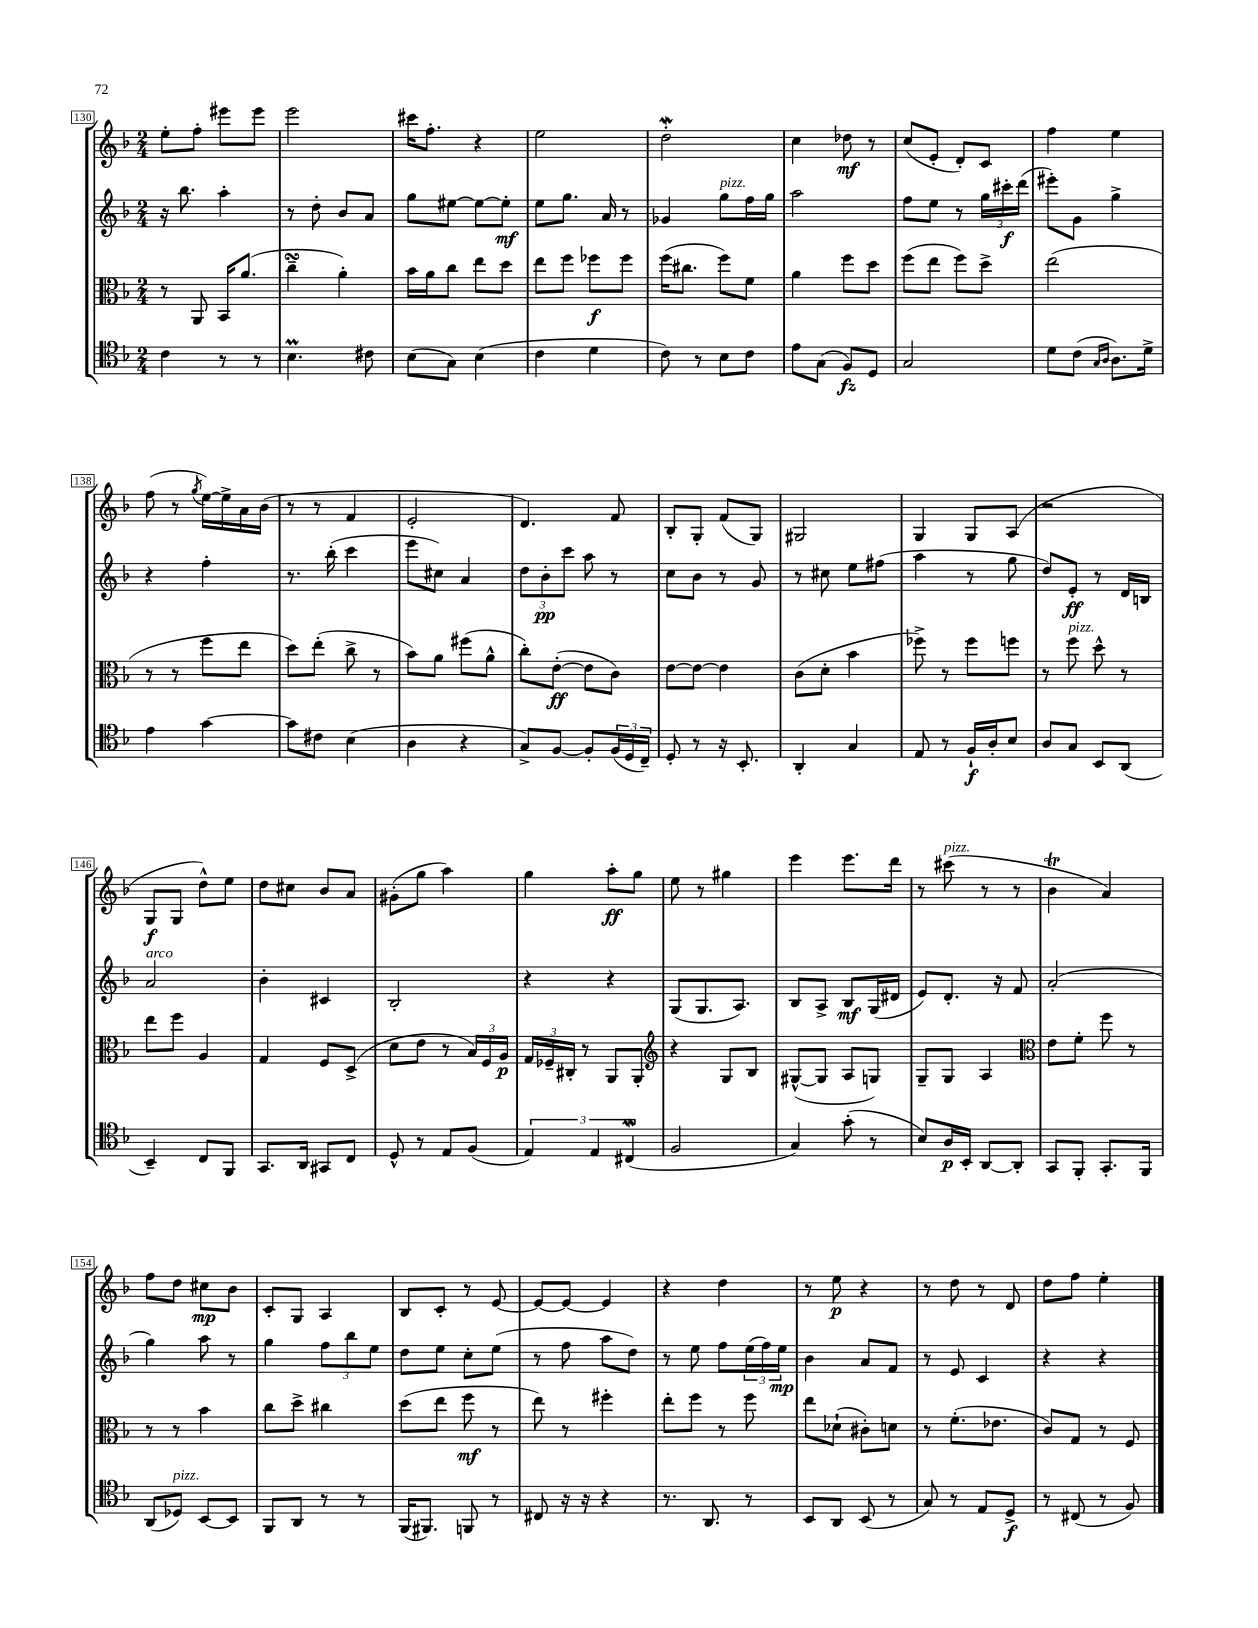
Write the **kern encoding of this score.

**kern	**kern	**kern	**kern
*staff4	*staff3	*staff2	*staff1
*clefC4	*clefC3	*clefG2	*clefG2
*k[b-]	*k[b-]	*k[b-]	*k[b-]
*M2/4	*M2/4	*M2/4	*M2/4
4c	8r	16r	8ee'
.	.	8.bb-	.
.	8AA	.	8ff'
8r	16BB-	4aa'	8eee#
.	(8.a	.	.
8r	.	.	8eee#
=	=	=	=
4.B-	4cc~	8r	2eee
.	.	8dd'	.
.	4a')	8b-	.
8c#	.	8a	.
=	=	=	=
(8B-	16b-	8gg	16ccc#
.	16a	.	8.ff'
8G)	8cc	[8ee#	.
(4B-	8ee	8ee#_	4r
.	8dd	8ee#']	.
=	=	=	=
4c	8ee	8ee	2ee
.	8ff	8.gg	.
4d	8ff-	.	.
.	.	16a	.
.	8ff-	8r	.
=	=	=	=
8c)	(16ff	4g-	2dd'
.	8.cc#	.	.
8r	.	.	.
8B-	8ff)	8gg	.
8c	8f	16ff	.
.	.	16gg	.
=	=	=	=
8e	4a	2aa	4cc
(8G	.	.	.
8F)	8ff	.	8dd-
8D	8dd	.	8r
=	=	=	=
2G	(8ff	8ff	(8cc
.	8ee	8ee	8e'
.	8ff)	8r	8d')
.	8dd^	24gg	8c
.	.	24ccc#'	.
.	.	(24ddd	.
=	=	=	=
8d	(2ee	8eee#')	4ff
(8c	.	8g	.
16qqG	.	.	.
16qqA	.	.	.
8.A)	.	4gg^	4ee
16d^	.	.	.
=	=	=	=
4e	8r	4r	(8ff
.	8r	.	8r
.	.	.	8qgg
[4g	8ff	4ff'	[16ee)
.	.	.	16ee^]
.	8ee	.	16a
.	.	.	(16b-
=	=	=	=
8g]	8dd)	8.r	8r
8c#	(8ee'	.	8r
.	.	(16bb-'	.
(4B-	8cc^	4ccc	4f
.	8r	.	.
=	=	=	=
4A	8b-)	8eee	2e'
.	8a	8cc#)	.
4r	(8ff#	4a	.
.	8a^^	.	.
=	=	=	=
8G^)	8cc')	12dd	4.d)
.	.	12b-'	.
[8F	([8e'	.	.
.	.	12ccc	.
8F']	8e]	8aa	.
(24F	8c)	8r	8f
24D	.	.	.
24C~)	.	.	.
=	=	=	=
8D'	[8e	8cc	8B-'
8r	8e_	8b-	8G'
16r	4e]	8r	(8f
8.BB-'	.	.	.
.	.	8g	8G)
=	=	=	=
4AA'	(8c	8r	2G#
.	8d'	8cc#	.
4G	4b-	8ee	.
.	.	(8ff#	.
=	=	=	=
8E	8ff-^)	4aa	4G
8r	8r	.	.
16F`	8ff-	8r	8G
16A'	.	.	.
8B-	8ff	8gg	(8A
=	=	=	=
8A	8r	8dd)	2r
8G	8ff	8e'	.
8BB-	8dd^^	8r	.
(8AA	8r	16d	.
.	.	16B	.
=	=	=	=
4BB-~)	8ee	2a	8G
.	8ff	.	8G
8C	4A	.	8dd^^)
8FF	.	.	8ee
=	=	=	=
8.GG	4G	4b-'	8dd
.	.	.	8cc#
16AA	.	.	.
8GG#	8F	4c#	8b-
8C	(8D^	.	8a
=	=	=	=
8D^^	8d	2B-'	(8g#'
8r	8e	.	8gg
8E	8r	.	4aa)
(8F	24B-)	.	.
.	24F	.	.
.	24A	.	.
=	=	=	=
6E)	24G	4r	4gg
.	24F-~	.	.
.	24C#'	.	.
.	8r	.	.
6E	.	.	.
.	8AA	4r	8aa'
(6C#	.	.	.
.	8AA'	.	8gg
=	=	=	=
*	*clefG2	*	*
2F	4r	(8G	8ee
.	.	8.G	8r
.	8G	.	4gg#
.	.	8.A)	.
.	8B-	.	.
=	=	=	=
4G)	([8G#^^	8B-	4eee
.	8G#]	8A^	.
(8g'	8A	8B-	8.eee
8r	8G)	(16G	.
.	.	16d#	16ddd
=	=	=	=
8B-)	8G~	8e)	8r
16A	8G	8.d'	(8ccc#
16BB-'	.	.	.
[8AA	4A	.	8r
.	.	16r	.
8AA']	.	8f	8r
=	=	=	=
*	*clefC3	*	*
8GG	8e	(2a'	4b-
8FF'	8f'	.	.
8.GG'	8ff	.	4a)
.	8r	.	.
16FF	.	.	.
=	=	=	=
(8AA	8r	4gg)	8ff
8D-)	8r	.	8dd
[8BB-	4b-	8aa	8cc#
8BB-]	.	8r	8b-
=	=	=	=
8FF	8cc	4gg	8c'
8AA	8dd^	.	8G
8r	4cc#	12ff	4A
.	.	12bb-	.
8r	.	.	.
.	.	12ee	.
=	=	=	=
(16FF	(8dd	8dd	8B-
8.FF#)	.	.	.
.	8ee	8ee	8c'
8FF	8ff	8cc'	8r
8r	8r	(8ee	[8e
=	=	=	=
8C#	8ee)	8r	8e_
16r	8r	8ff	8e_
16r	.	.	.
4r	4ff#'	8aa	4e]
.	.	8dd)	.
=	=	=	=
8.r	8ee'	8r	4r
.	8ff	8ee	.
8.AA	.	.	.
.	8r	8ff	4dd
8r	8ff	(24ee	.
.	.	24ff)	.
.	.	24ee	.
=	=	=	=
8BB-	8ee	4b-	8r
8AA	(8d-`	.	8ee
(8BB-	8c#')	8a	4r
8r	8d	8f	.
=	=	=	=
8G)	8r	8r	8r
8r	(8.f'	8e	8dd
8E	.	4c	8r
.	8.e-	.	.
8D^	.	.	8d
=	=	=	=
8r	8c)	4r	8dd
(8C#	8G	.	8ff
8r	8r	4r	4ee'
8F)	8F	.	.
==	==	==	==
*-	*-	*-	*-
